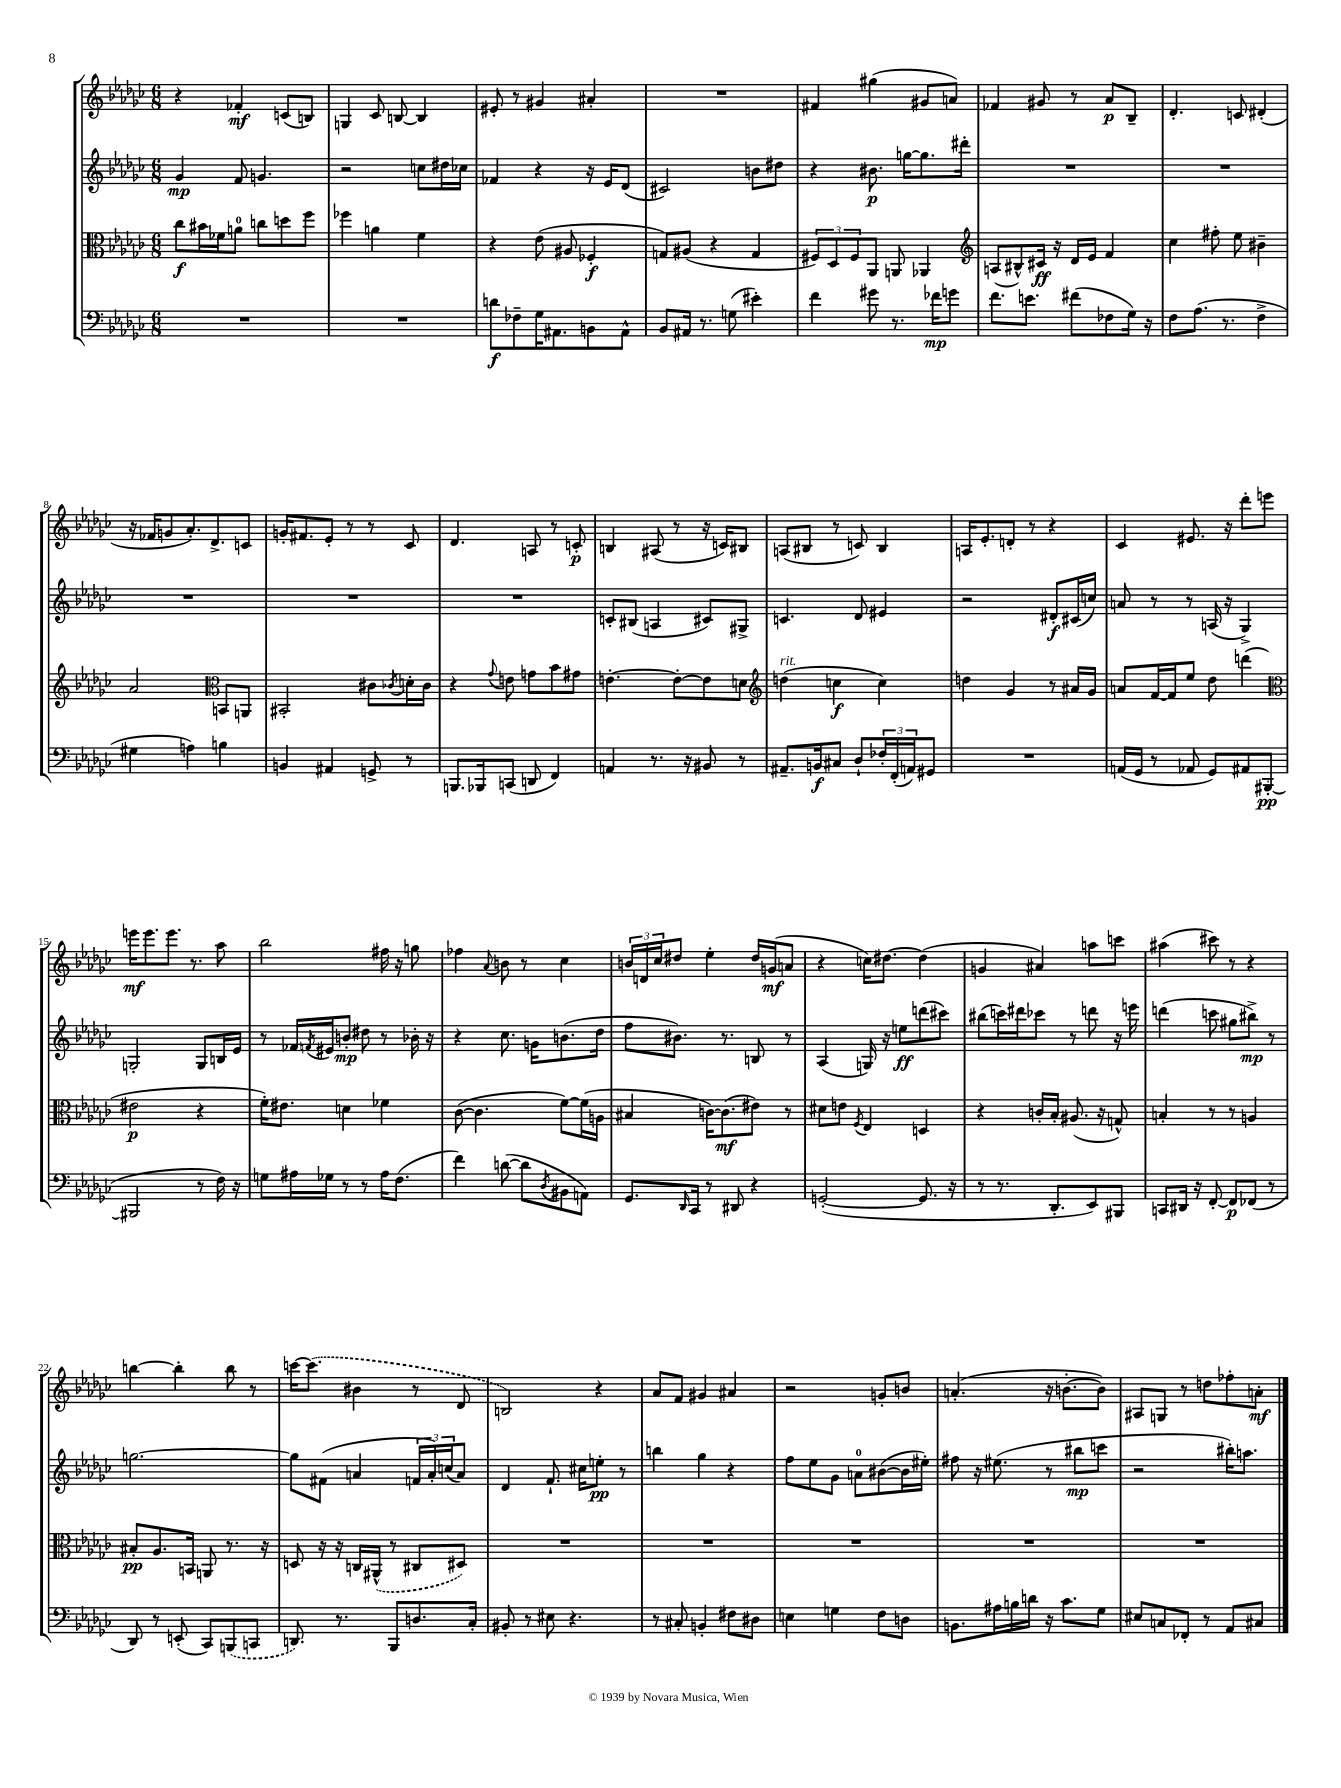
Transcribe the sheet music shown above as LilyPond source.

<<
\new StaffGroup <<
\new Staff = "s0" {
    \clef treble \key ges \major \numericTimeSignature \time 6/8
    r4 fes'4-.\mf c'8( b8) |
    g4 ces'8 b8~ b4 |
    eis'8-. r8 gis'4 ais'4-. |
    R2. |
    fis'4 gis''4( gis'8 a'8) |
    fes'4 gis'8 r8 aes'8\p bes8-- |
    des'4.-. c'8 dis'4-.( |
    r16 fes'16 g'8 aes'8.-.) des'8.-> c'8 |
    g'16-. fis'8. ees'8-. r8 r8 ces'8 |
    des'4. a8 r8 c'8-.\p |
    b4 ais8( r8 r16 c'16) bis8 |
    a8( bis8 r8 c'8) bis4 |
    a16 ees'8.-. d'8-. r8 r4 |
    ces'4 eis'8. r16 des'''8-. e'''8 |
    e'''16\mf e'''8. e'''8. r8. aes''8 |
    bes''2 fis''16 r16 g''8 |
    fes''4 \appoggiatura { aes'8 } b'8 r8 ces''4 |
    \tuplet 3/2 { b'16 d'16 ces''16 } dis''8 ees''4-. dis''16 g'16\mf( a'8 |
    r4 c''16) dis''8.~ dis''4( |
    g'4 ais'4) a''8 c'''8 |
    ais''4( cis'''8) r8 r4 |
    b''4~ b''4-. b''8 r8 |
    c'''16~ \once \slurDashed c'''8.( bis'4 r8 des'8 |
    b2) r4 |
    aes'8 f'8 gis'4 ais'4 |
    r2 g'8-. b'8 |
    a'4.-.( r16 b'8.~-. b'8) |
    ais8 g8 r8 d''8 fes''8-. a'8-.\mf \bar "|." |
}
\new Staff = "s1" {
    \clef treble \key ges \major \numericTimeSignature \time 6/8
    ges'4\mp f'8 g'4. |
    r2 c''8 dis''16 ces''16 |
    fes'4 r4 r16 ees'16 des'8( |
    cis'2) b'8 dis''8 |
    r4 bis'8.\p g''16~ g''8. dis'''16-. |
    R2. |
    R2. |
    R2. |
    R2. |
    R2. |
    c'8-. bis8( a4 cis'8) gis8-> |
    c'4. des'8 eis'4 |
    r2 dis'8-.\f cis'16( c''16) |
    a'8 r8 r8 a16( r16 ges4->) |
    g2-. g8 b16 ees'16 |
    r8 fes'16 \acciaccatura { f'8 } eis'16 b'8-.\mp dis''8 r8 bes'16-. r16 |
    r4 ces''8. g'16 b'8.( des''16 |
    f''8 bis'8.) r8. b8 r8 |
    aes4( g16) r16 e''8\ff d'''8( cis'''8) |
    bis''8( c'''16) dis'''16 ces'''8 r8 d'''8 r16 e'''16 |
    d'''4( c'''8 gis''8 bis''8->\mp) r8 |
    g''2.~ |
    g''8 fis'8( a'4 \tuplet 3/2 { f'16 a'16-.) c''16( } a'8) |
    des'4 f'8.-! cis''16 e''8-.\pp r8 |
    b''4 ges''4 r4 |
    f''8 ees''8 ges'8 a'8-0 bis'8~( bis'16 eis''16-.) |
    fis''8 r16 eis''8.( r8 bis''8\mp c'''8 |
    r2 bis''16-.) a''8. \bar "|." |
}
\new Staff = "s2" {
    \clef alto \key ges \major \numericTimeSignature \time 6/8
    ces''8\f bis'16 fes'16 a'8-0 c''8 d''8 f''8 |
    fes''4 a'4 f'4 |
    r4 ees'8( ais8 fes4-.\f |
    g8) ais8( r4 g4 |
    \tuplet 3/2 { fis8) des8 fis8 } aes,8 a,8 aes,4 |
    \clef treble a8( bis8-^) cis'16\ff r16 des'16 ees'16 f'4 |
    ces''4 fis''8-. ees''8 bis'4-- |
    aes'2 \clef alto b,8 a,8 |
    bis,2-. cis'8 \acciaccatura { ces'8 } d'16-. ces'16 |
    r4 \appoggiatura { ges'8 } e'8 g'8 bes'8 gis'8 |
    e'4.~-. e'8~-. e'8 d'8 |
    \clef treble d''4^\markup { \italic "rit." }( c''4\f c''4) |
    d''4 ges'4 r8 ais'16 ges'16 |
    a'8 f'16~ f'16 ees''8 des''8 d'''4( |
    \clef alto eis'2\p r4 |
    f'16-.) eis'8. d'4 fes'4 |
    ces'8~( ces'4. f'8~) f'16( a16 |
    bis4 c'16~) c'8.\mf( eis'8) r8 |
    dis'8 e'8 \acciaccatura { f8 } ees4 d4 |
    r4 c'16-. bes16-. ais8.( r16 g8-^) |
    b4-. r8 r8 a4 |
    bis8-.\pp aes8. b,16 a,8 r8. r16 |
    d8 r16 r16 c16 \once \slurDashed ais,16-^( r8 cis8 dis8) |
    R2. |
    R2. |
    R2. |
    R2. |
    R2. \bar "|." |
}
\new Staff = "s3" {
    \clef bass \key ges \major \numericTimeSignature \time 6/8
    R2. |
    R2. |
    d'8\f fes8-- ges16 ais,8. b,8 ais,8-^ |
    bes,8 ais,16 r8. g8( eis'4-.) |
    f'4 gis'8 r8. fes'16\mp g'8 |
    f'8. e'8. fis'8( fes8 ges16) r16 |
    f8 aes8.( r8. f4-> |
    gis4 a4) b4 |
    b,4 ais,4 g,8-> r8 |
    b,,8. bes,,16 c,8( d,8 f,4) |
    a,4 r8. r16 bis,8 r8 |
    ais,8.-- b,16\f cis8 des8-! \tuplet 3/2 { fes16-. f,16-.( a,16) } gis,8 |
    R2. |
    a,16( ges,16 r8 aes,8 ges,8) ais,8 bis,,8~-.\pp( |
    bis,,2 r8 f16) r16 |
    g8 ais16 ges16 r8 r8 ais16 f8.( |
    f'4) d'8~( d'8 \acciaccatura { des8 } bis,8 a,8) |
    ges,8. \grace { des,16 } ces,16 r8 dis,8 r4 |
    g,2~-.( g,8. r16 |
    r8 r8. des,8.-. ees,8) bis,,8 |
    c,8 dis,16 r16 f,8~-. f,8\p fes,8( r8 |
    des,8) r8 e,8-.( ces,8) \once \slurDashed b,,8( c,8 |
    d,8.) r8. bes,,8 d8. ces16-. |
    bis,8-. r8 eis8 r4. |
    r8 cis8-. b,4-. fis8 dis8 |
    e4 g4 f8 d8 |
    b,8. ais16 b16 d'16 r16 ces'8. ges8 |
    eis8 c8 fes,8-. r8 aes,8 cis8 \bar "|." |
}
>>
>>
